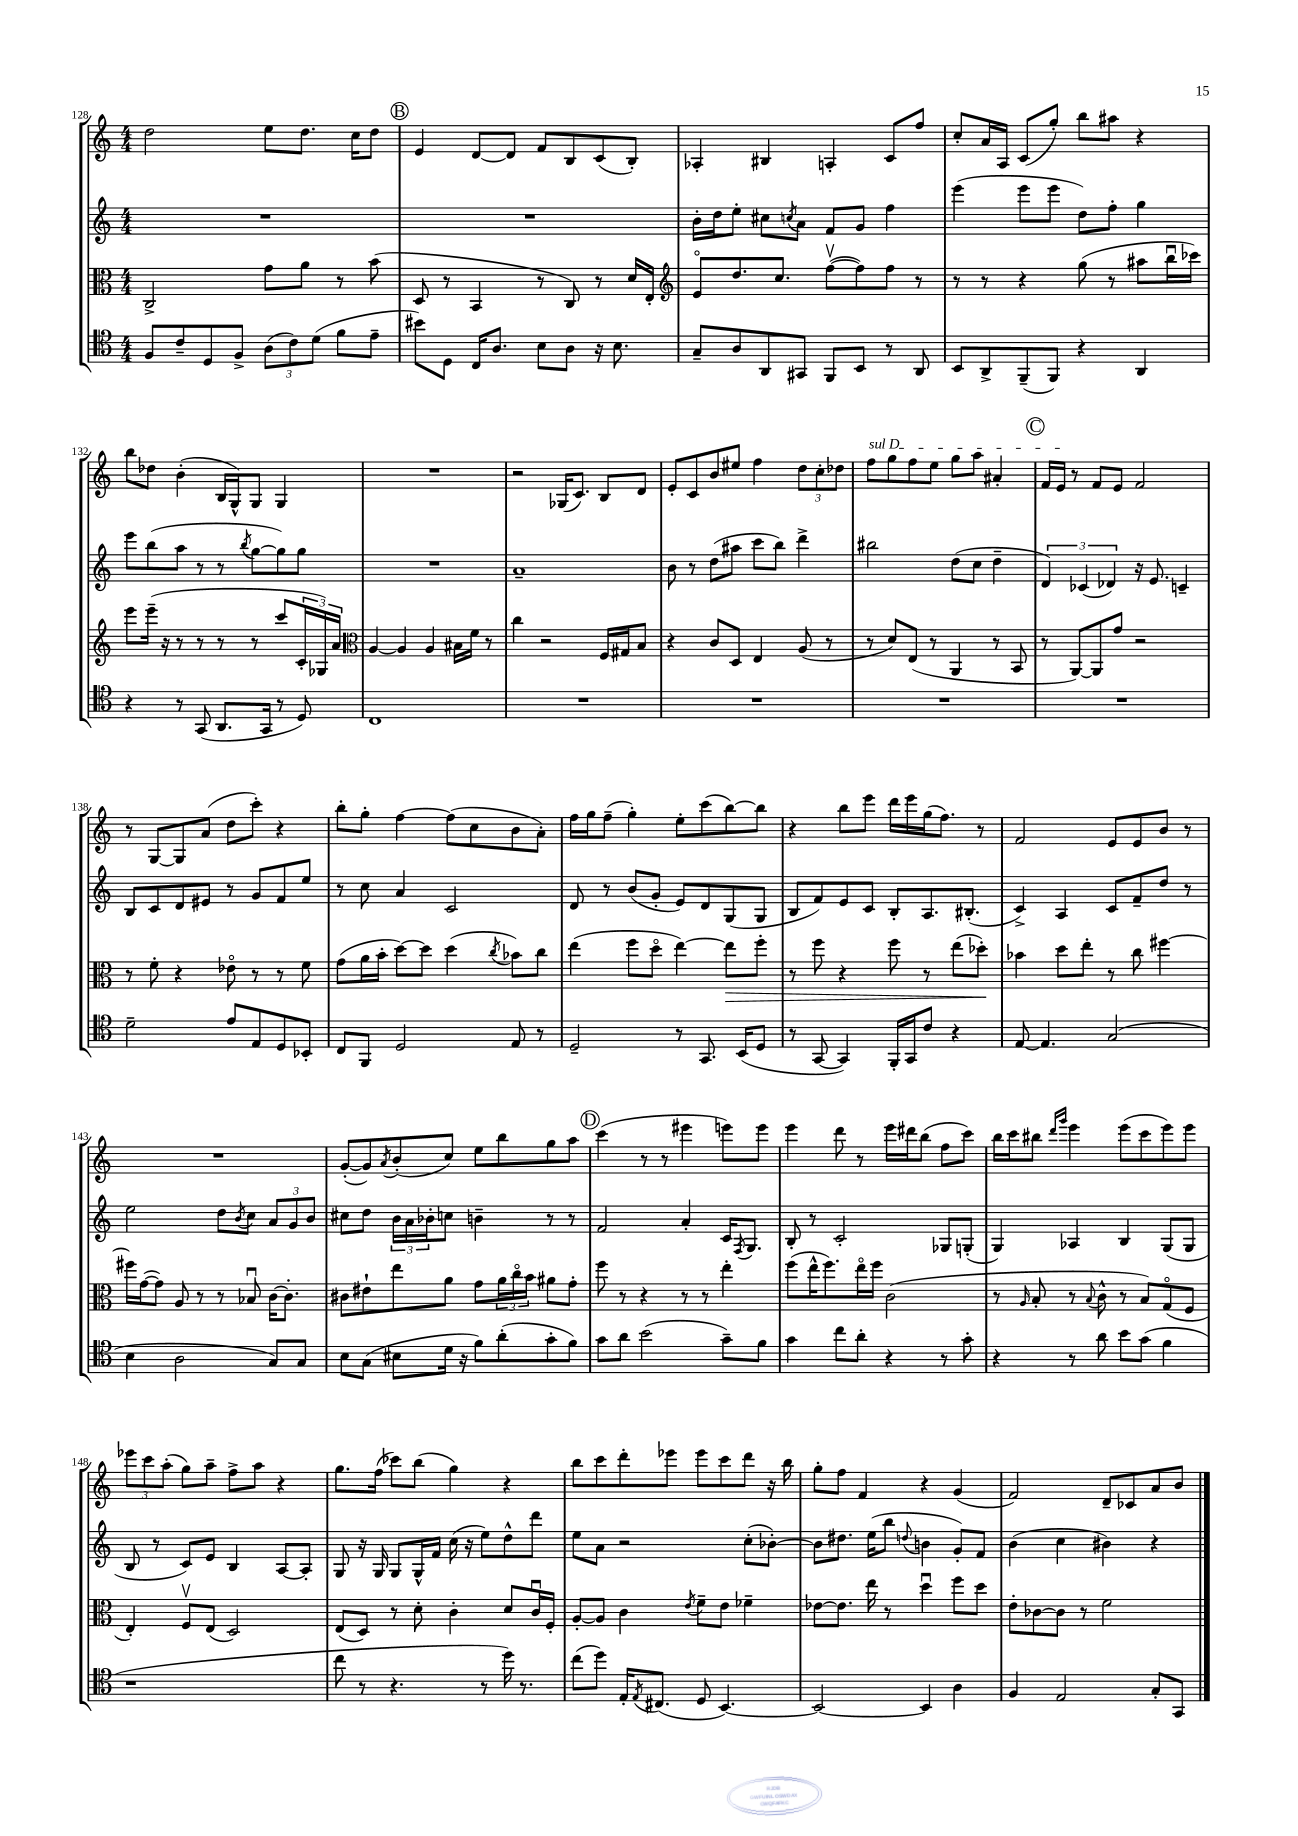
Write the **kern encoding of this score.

**kern	**kern	**kern	**kern
*staff4	*staff3	*staff2	*staff1
*clefC4	*clefC3	*clefG2	*clefG2
*k[]	*k[]	*k[]	*k[]
*M4/4	*M4/4	*M4/4	*M4/4
8F	2C^	1r	2dd
8c~	.	.	.
8D	.	.	.
8F^	.	.	.
(12A	8g	.	8ee
12c)	.	.	.
.	8a	.	8.dd
(12d	.	.	.
8f	8r	.	.
.	.	.	16cc
8e~	(8b	.	8dd
=	=	=	=
8b#)	8D	1r	4e
8D	8r	.	.
16C	4BB	.	[8d
8.A	.	.	.
.	.	.	8d]
8B	8r	.	8f
8A	8C)	.	8B
16r	8r	.	(8c
8.B	.	.	.
.	16d	.	8B')
.	16E'	.	.
=	=	=	=
*	*clefG2	*	*
8G~	8eo	16b'	4A-'
.	.	16dd	.
8A	8.dd	8ee'	.
8AA	.	8cc#	4B#
.	8.cc	.	.
.	.	8qcc	.
8GG#	.	8a	.
8FF	([8ffv	8f	4A'
8BB	8ff])	8g	.
8r	8ff	4ff	8c
8AA	8r	.	8ff
=	=	=	=
8BB	8r	(4eee	8cc'
8AA^	8r	.	16a
.	.	.	16A
(8FF~	4r	8eee	(8c
8FF)	.	8eee	8gg')
4r	(8gg	8dd)	8bb
.	8r	8ff'	8aa#
4AA	8aa#	4gg	4r
.	16bbu	.	.
.	16ccc-)	.	.
=	=	=	=
4r	8eee	8eee	8bb
.	(16eee~	(8bb	8dd-
.	16r	.	.
8r	8r	8aa	(4b'
(8GG	8r	8r	.
8.AA	8r	8r	16B
.	.	.	16G^^)
.	.	8qbb	.
.	8r	[8gg	8G
16GG	.	.	.
8r	8ccc	8gg])	4G
8D)	24c'	8gg	.
.	24G-)	.	.
.	24a	.	.
=	=	=	=
*	*clefC3	*	*
1C	[4A	1r	1r
.	4A]	.	.
.	4A	.	.
.	16B#	.	.
.	16f	.	.
.	8r	.	.
=	=	=	=
1r	4cc	1a~	2r
.	2r	.	.
.	.	.	(16G-
.	.	.	8.c)
.	16F	.	8B
.	16G#	.	.
.	8B	.	8d
=	=	=	=
1r	4r	8b	8e'
.	.	8r	8c
.	8c	(8dd	8b
.	8D	8aa#	8ee#
.	4E	8ccc	4ff
.	.	8bb)	.
.	(8A	4ddd^	12dd
.	.	.	12cc'
.	8r	.	.
.	.	.	12dd-
=	=	=	=
1r	8r	2bb#	8ff
.	8d)	.	8gg
.	(8E	.	8ff
.	8r	.	8ee
.	4AA	(8dd	8gg
.	.	8cc	8aa
.	8r	4dd~	4a#'
.	8BB	.	.
=	=	=	=
1r	8r	6d)	16f
.	.	.	16e
.	[8AA)	.	8r
.	.	(6c-	.
.	8AA]	.	8f
.	.	6d-)	.
.	8g	.	8e
.	2r	16r	2f
.	.	8.e	.
.	.	4c~	.
=	=	=	=
2d~	8r	8B	8r
.	8f'	8c	[8G
.	4r	8d	8G]
.	.	8e#	(8a
8e	8e-o	8r	8dd
8E	8r	8g	8ccc')
8D	8r	8f	4r
8BB-'	8f	8ee	.
=	=	=	=
8C	(8g	8r	8bb'
8FF	16a	8cc	8gg'
.	16b'	.	.
2D	[8dd)	4a	[4ff
.	8dd]	.	.
.	(4dd	2c	(8ff]
.	.	.	8cc
.	8qcc	.	.
8E	8b-)	.	8b
8r	8cc	.	8a')
=	=	=	=
2D~	(4ee	8d	16ff
.	.	.	16gg
.	.	8r	(8ff~
.	8ff	(8b	4gg')
.	8ddo	8g'	.
8r	[4ee)	8e)	8ee'
8.GG	.	8d	(8ccc
.	8ee]	(8G	[8bb)
(16BB	.	.	.
8D	8ff'	8G	8bb]
=	=	=	=
8r	8r	8B	4r
[8GG	8ff	8f)	.
4GG])	4r	8e	8bb
.	.	8c	8eee
16FF'	8ff	8B'	16ddd
16GG	.	.	16eee
8c	8r	8.A	(16gg
.	.	.	8.ff)
4r	(8ee	.	.
.	.	(8.B#'	.
.	8dd-')	.	8r
=	=	=	=
[8E	4b-	4c^)	2f
4.E]	.	.	.
.	8dd	4A	.
.	8ee'	.	.
(2G	8r	8c	8e
.	8cc	8f~	8e
.	[4ff#	8dd	8b
.	.	8r	8r
=	=	=	=
4B	16ff#]	2ee	1r
.	([16g	.	.
.	8g])	.	.
2A	8A	.	.
.	8r	.	.
.	8r	8dd	.
.	.	8qb	.
.	8B-u	8cc	.
8G)	[16c	12a	.
.	8.c']	.	.
.	.	12g	.
8G	.	.	.
.	.	12b	.
=	=	=	=
8B	8c#	8cc#	([8g'
(8G	8e#`	8dd	8g])
.	.	.	8qa
8B#	8ee	24b	(8b'
.	.	24a	.
.	.	24b-'	.
16d	8a	8cc	8cc)
16r	.	.	.
8f)	8g	4b~	8ee
(8a'	24a	.	8bb
.	24cco	.	.
.	24b	.	.
8g'	8a#	8r	8gg
8f)	8g'	8r	8aa
=	=	=	=
8g	8ff	2f	(4ccc
8a	8r	.	.
(2b	4r	.	8r
.	.	.	8r
.	8r	4a'	4eee#
.	8r	.	.
8g~)	4ee'	16c	8eee)
.	.	8qF	.
.	.	8.G	.
8f	.	.	8eee
=	=	=	=
4g	(8ff	8B'	4eee
.	16ee^^	8r	.
.	8.ff)	.	.
8cc	.	2c'	8ddd
8a'	16eeo	.	8r
.	16ff	.	.
4r	(2c	.	16eee
.	.	.	16ddd#
.	.	.	(8bb
8r	.	8G-	8ff
8g'	.	(8G'	8ccc)
=	=	=	=
4r	8r	4G)	16bb
.	.	.	16ccc
.	16qqA	.	.
.	8B'	.	8bb#
.	.	.	16qqddd
.	.	.	16qqggg
8r	8r	4A-	4eee
.	8qqB	.	.
8a	8c^^	.	.
8b	8r	4B	(8eee
(8g	8B)	.	8ccc
4f	(8Go	(8G	8eee)
.	8F	8G	8eee
=	=	=	=
1r	4E')	8B	12eee-
.	.	.	12ccc
.	.	8r	.
.	.	.	(12aa'
.	8Fv	8c)	8gg)
.	(8E	8e	8aa~
.	2D)	4B	8ff^
.	.	.	8aa
.	.	[8A	4r
.	.	8A']	.
=	=	=	=
8cc	(8E	8G	8.gg
8r	8D)	16r	.
.	.	16G	(16ff
4.r	8r	8G	8ccc-)
.	8d'	16G^^	(8bb
.	.	16f	.
.	4c'	(16cc	4gg)
.	.	16r	.
8r	.	8ee)	.
16dd)	8d	8dd^^	4r
8.r	.	.	.
.	16cu	8ddd	.
.	16F'	.	.
=	=	=	=
(8cc	[8A'	8ee	8bb
8dd)	8A]	8a	8ccc
16E'	4c	2r	8ddd'
8qE	.	.	.
(8.C#	.	.	.
.	.	.	8eee-
.	8qe	.	.
8D	8f~	.	8eee-
[4.BB)	8e	.	8ccc
.	4f-~	(8cc'	8ddd
.	.	[8b-')	16r
.	.	.	16bb
=	=	=	=
2BB_	[8e-	8b-]	8gg'
.	8.e-]	8.dd#	8ff
.	.	.	4f
.	16ee	(16ee	.
.	8r	8bb	.
.	.	8qqdd	.
4BB]	4ddu	4b	4r
4A	8ff	8g')	(4g
.	8dd	8f	.
=	=	=	=
4F	8e'	(4b	2f)
.	[8c-	.	.
2E	8c-]	4cc	.
.	8r	.	.
.	2f	4b#)	8d~
.	.	.	8c-
8G'	.	4r	8a
8GG	.	.	8b
==	==	==	==
*-	*-	*-	*-
